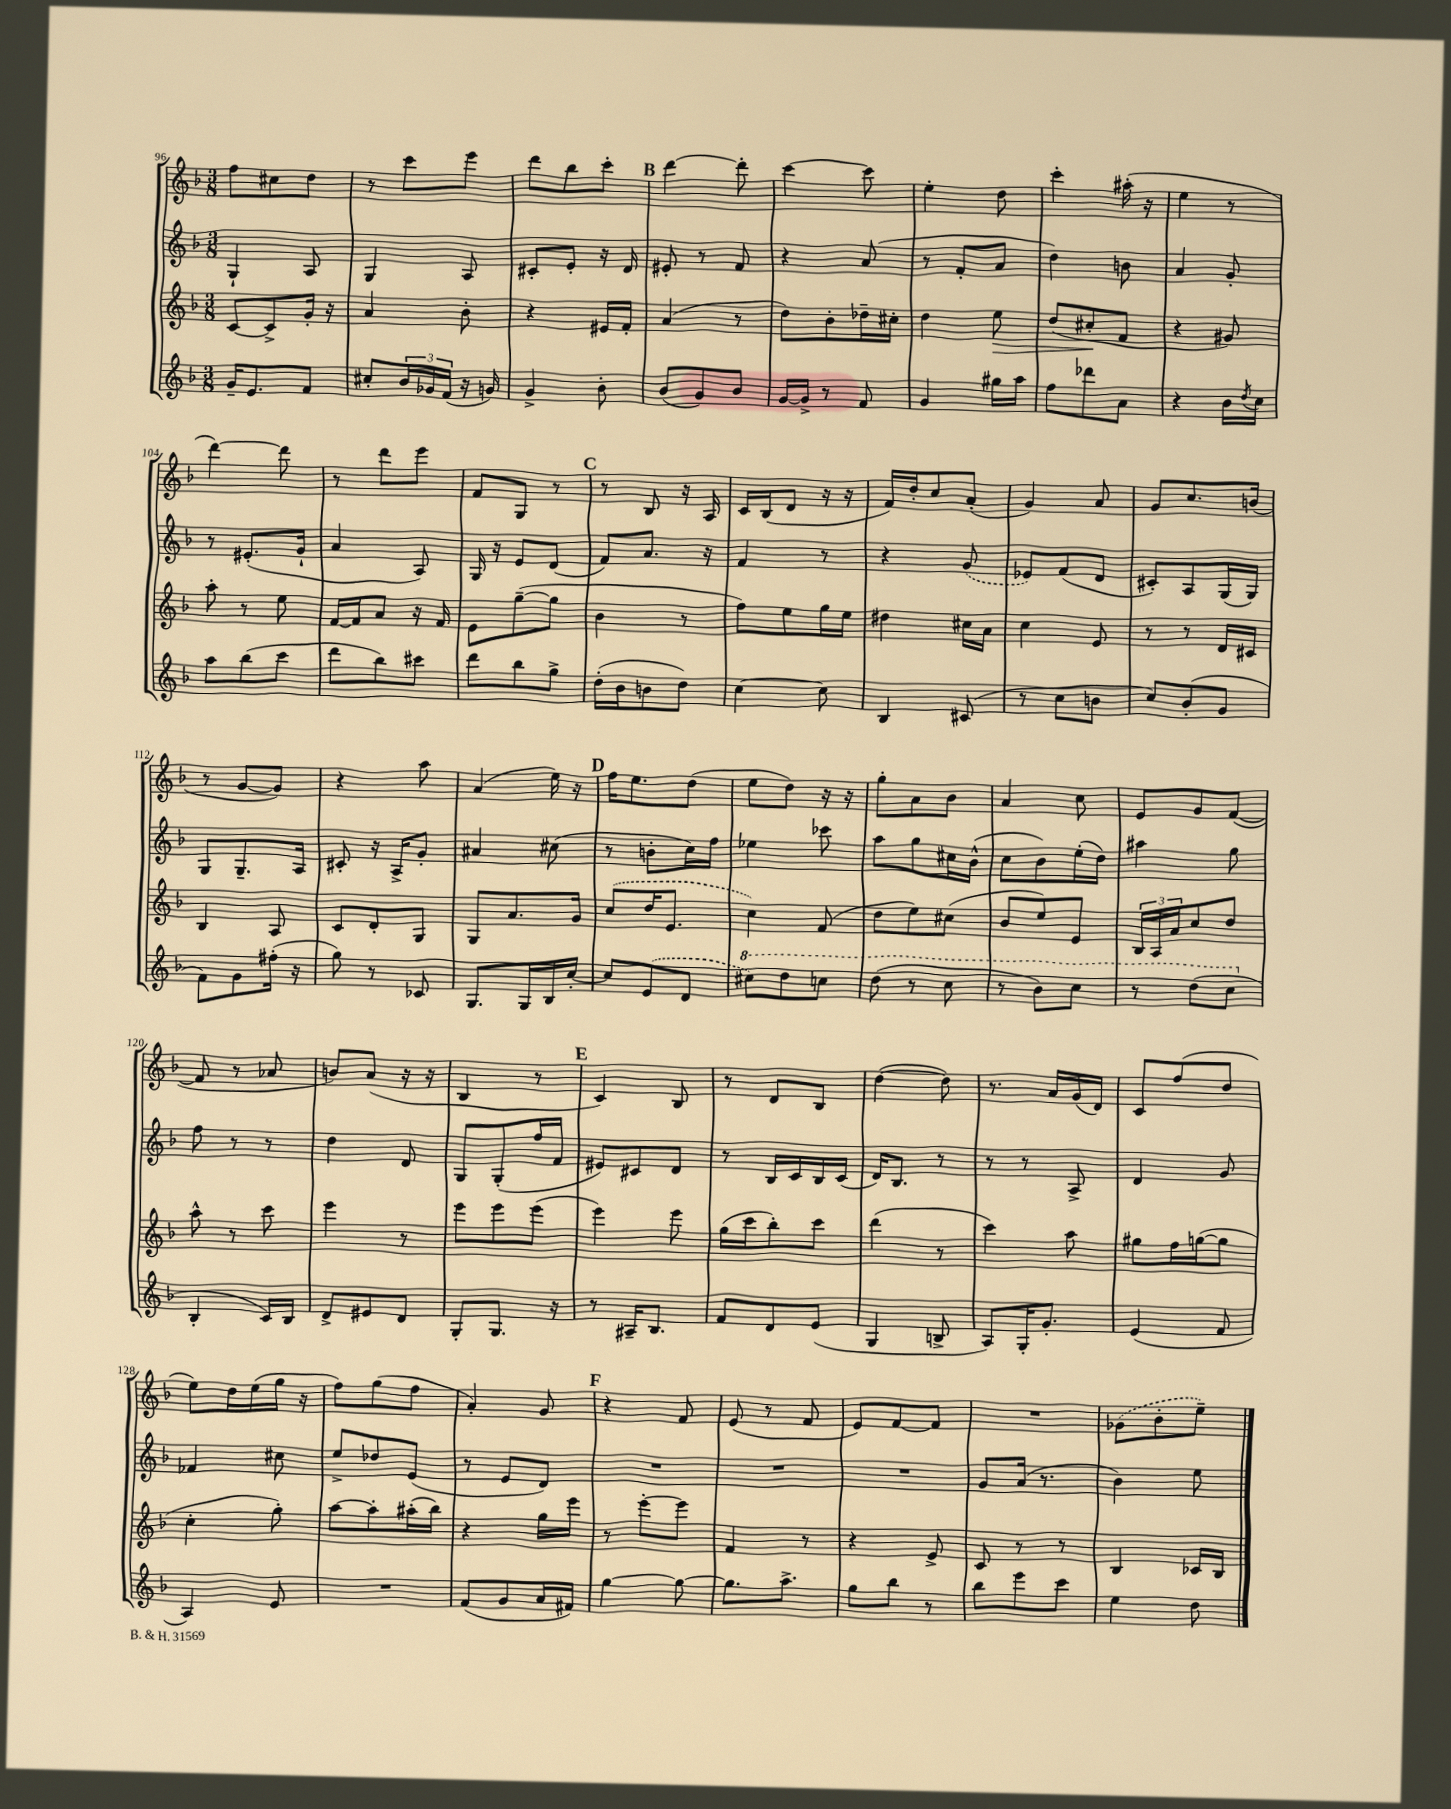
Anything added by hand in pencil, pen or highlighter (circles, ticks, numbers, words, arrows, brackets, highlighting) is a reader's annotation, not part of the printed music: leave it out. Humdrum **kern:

**kern	**kern	**dynam	**kern	**kern
*part4	*part3	*part3	*part2	*part1
*staff4	*staff3	*staff3	*staff2	*staff1
*clefG2	*clefG2	*	*clefG2	*clefG2
*k[b-]	*k[b-]	*	*k[b-]	*k[b-]
*M3/8	*M3/8	*	*M3/8	*M3/8
=96	=96	=96	=96	=96
16g~/KL	[8c/L	.	4G`/	8ff\L
8.e/	.	.	.	.
.	8c^/]	.	.	8cc#X\
8f/J	16g'/Jk	.	8A/	8dd\J
.	16r	.	.	.
=97	=97	=97	=97	=97
8cc#X'/L	4a/	.	4G/	8r
24b-/L	.	.	.	8ccc\L
24g-X/	.	.	.	.
(24f/JJ	.	.	.	.
16r	8b-'\	.	8A/	8eee\J
16gn/)	.	.	.	.
=98	=98	=98	=98	=98
4g^/	4r	.	8c#X'/L	8ddd\L
.	.	.	8e'/J	8bb-\
8b-'\	16e#X/LL	.	16r	8ccc'\J
.	16f'/JJ	.	16d/	.
!!LO:REH:place=s1:t=B
=99	=99	=99	=99	=99
(8b-/L	(4a/	.	8e#X'/	[4ddd\
8g/)	.	.	8r	.
8b-/J	8r	.	8f/	8ddd'\]
=100	=100	=100	=100	=100
[16g/LL	8dd\L)	.	4r	[4ccc\
16g^/JJ]	.	.	.	.
8r	8b-'\	.	.	.
8f/	16dd-X~\L	.	(8a/	8ccc\]
.	16cc#X'\JJ	.	.	.
=101	=101	=101	=101	=101
4g/	4dd\	.	8r	4ee'\
.	.	.	8f'/L	.
!	!	!LO:HP:b	!	!
16gg#X\LL	8ee\	>	8a/J	8dd\
16aa\JJ	.	.	.	.
=102	=102	=102	=102	=102
8ff\L	(8dd/L	.	4dd\)	4ccc'\
8ddd-X\	8cc#X'/	.	.	.
8a\J	8f/J	]	8bn\	(16aa#X'\
.	.	.	.	16r
=103	=103	=103	=103	=103
4r	4r	.	4a/	4ee\
16b-\LL	8g#X/)	.	8g'/	8r
8qdd/	.	.	.	.
16cc\JJ	.	.	.	.
!!LO:LB:g=z
=104	=104	=104	=104	=104
8aa\L	8aa'\	.	8r	[4ddd\)
(8bb-\	8r	.	(8.e#X'/L	.
8ccc\J	8ee\	.	.	8ddd\]
.	.	.	16g`/Jk	.
=105	=105	=105	=105	=105
8ddd\L	[16f/LL	.	4a/	8r
.	16f/J]	.	.	.
8bb-\)	8a/J	.	.	8ddd\L
8ccc#X\J	16r	.	8A/)	8eee\J
.	16f/	.	.	.
=106	=106	=106	=106	=106
8ddd\L	8e\L	.	16G/	8f/L
.	.	.	16r	.
8bb-\	([8gg~\	.	8e/L	8G/J
8gg^\J	8gg\J]	.	(8d/J	8r
!!LO:REH:place=s1:t=C
=107	=107	=107	=107	=107
(16dd'\LL	4b-\	.	8f/L)	8r
16b-\J	.	.	.	.
8bn\	.	.	8.a/J	8B-/
8dd\J)	8r	.	.	16r
.	.	.	16r	16A/
=108	=108	=108	=108	=108
[4cc\	8ff\L)	.	4f/	16c/LL
.	.	.	.	(16B-/J
.	8ee\	.	.	8d/J
8cc\]	16gg\L	.	8r	16r
.	16ee\JJ	.	.	16r
=109	=109	=109	=109	=109
4B-/	4dd#X\	.	4r	16f/LL)
.	.	.	.	16dd'/J
.	.	.	.	8cc/
(8c#X/	16cc#X\LL	.	(8g/	(8a'/J
.	16a\JJ	.	.	.
=110	=110	=110	=110	=110
8r	4cc\	.	8e-X/L)	4g/)
8cc\L	.	.	(8f/	.
8bn\J	8e/	.	8d/J	8a/
=111	=111	=111	=111	=111
8cc/L)	8r	.	8c#X'/L)	8g/L
(8b-'/	8r	.	8A/	8.cc/
8g/J	16d/LL	.	(16G/L	.
.	16c#X/JJ	.	16G/JJ)	(16bn/Jk
!!LO:LB:g=z
=112	=112	=112	=112	=112
8f\L)	4B-/	.	8G/L	8r
8g\	.	.	8.G~/	[8g/L
(16ff#X'\Jk	8A/	.	.	8g/J])
16r	.	.	16A/Jk	.
=113	=113	=113	=113	=113
8gg\)	8c/L	.	8c#X'/	4r
8r	8d'/	.	16r	.
.	.	.	16A^/KL	.
8c-X/	8G/J	.	8g'/J	8aa\
=114	=114	=114	=114	=114
8.G/L	8G/L	.	4a#X/	(4a/
.	8.a/	.	.	.
16G/L	.	.	.	.
16B-/	.	.	(8cc#X\	16ee\)
[16cc'/JJ	16g/Jk	.	.	16r
!!LO:REH:place=s1:t=D
=115	=115	=115	=115	=115
8cc/L]	(8cc/L	.	8r	16ff\KL
.	.	.	.	8.ee\
(8e/	16dd/K	.	8bn'\L	.
.	8.e/J	.	.	.
8d/J	.	.	16cc\L)	(8dd\J
.	.	.	16ff\JJ	.
=116	=116	=116	=116	=116
*8va	*	*	*	*
8ccc#X\L)	4cc\)	.	4ee-X\	8ee\L
8ddd\	.	.	.	8dd\J)
8cccn\J	(8f/	.	8ccc-X\	16r
.	.	.	.	16r
=117	=117	=117	=117	=117
(8ddd\	8dd\L	.	8aa\L	8gg'\L
8r	8ee\)	.	8gg\	8a\
8ccc\	(8cc#X\J	.	16cc#X\L	8b-\J
.	.	.	(16b-^^\JJ	.
=118	=118	=118	=118	=118
8r	8b-/L	.	8cc\L	4a/
8bb-\L)	8ee/)	.	8b-\)	.
8ccc\J	8e/J	.	(16ee'\L	8cc\
.	.	.	16dd\JJ)	.
=119	=119	=119	=119	=119
8r	24B-/LL	.	4aa#X\	8e/L
.	24A/	.	.	.
.	24a/J	.	.	.
(8ddd\L	8cc/	.	.	8g/
8ccc\J	8dd/J	.	8gg\	([8f/J
!!LO:LB:g=z
=120	=120	=120	=120	=120
*X8va	*	*	*	*
4B-'/	8aa^^\	.	8ff\	8f/]
.	8r	.	8r	8r
16c/LL)	8ccc\	.	8r	8a-X/
16B-/JJ	.	.	.	.
=121	=121	=121	=121	=121
8d^/L	4eee\	.	4dd\	8bn/L)
8e#X/	.	.	.	(8a/J
8d/J	8r	.	8d/	16r
.	.	.	.	16r
=122	=122	=122	=122	=122
8G'/L	8eee\L	.	8G/L	4B-/
8.G/J	8eee\	.	(8G'/	.
.	(8eee\J	.	16ff/L	8r
16r	.	.	16f/JJ	.
!!LO:REH:place=s1:t=E
=123	=123	=123	=123	=123
8r	4eee\)	.	8e#X/L)	4c/)
16A#X~/KL	.	.	8c#X/	.
8.B-/J	.	.	.	.
.	8eee\	.	8d/J	8B-/
=124	=124	=124	=124	=124
8f/L	(16gg\LL	.	8r	8r
.	16ccc\J	.	.	.
8d/	8bb-'\)	.	16B-/LL	8d/L
.	.	.	16c/	.
(8e/J	8ccc\J	.	16B-/	8B-/J
.	.	.	(16c/JJ	.
=125	=125	=125	=125	=125
4G/	(4ddd\	.	16d/KL)	([4dd\
.	.	.	8.B-/J	.
8Bn^/	8r	.	8r	8dd\])
=126	=126	=126	=126	=126
8A/L)	4ccc\)	.	8r	8.r
16G'/K	.	.	8r	.
8.g'/J	.	.	.	16a/LL
.	8aa\	.	8A^/	(16g/
.	.	.	.	16d/JJ)
=127	=127	=127	=127	=127
(4e/	8gg#X\L	.	4d/	8c/L
.	16ff\L	.	.	(8ff/
.	([16ggn\J	.	.	.
8f/	8gg\J]	.	8g/	8dd/J
!!LO:LB:g=z
=128	=128	=128	=128	=128
4A/)	4cc'\	.	4f-X/	8ee\L)
.	.	.	.	16dd\L
.	.	.	.	(16ee\
8e/	8gg'\)	.	8cc#X\	16gg\JJ
.	.	.	.	16r
=129	=129	=129	=129	=129
4.r	[8aa\L	.	8ee^/L	8ff\L)
.	8aa'\]	.	8dd-X/	(8gg\
.	(16aa#X'\L	.	(8e/J	8ff\J
.	16bb-\JJ)	.	.	.
=130	=130	=130	=130	=130
(8f/L	4r	.	8r	4a'/)
8g/	.	.	8e/L	.
16a/L	16gg\LL	.	8d/J)	8g/
16f#X/JJ)	16eee\JJ	.	.	.
!!LO:REH:place=s1:t=F
=131	=131	=131	=131	=131
[4gg\	8r	.	4.r	4r
.	[8eee'\L	.	.	.
8gg\_	8eee\J]	.	.	8f/
=132	=132	=132	=132	=132
8.gg\L]	4f/	.	4.r	(8e/
.	.	.	.	8r
8.aa^\J	.	.	.	.
.	8r	.	.	8f/
=133	=133	=133	=133	=133
8gg\L	4r	.	4.r	8e/L)
8bb-\J	.	.	.	[8f/
8r	8e^/	.	.	8f/J]
=134	=134	=134	=134	=134
8bb-\L	8c/	.	8g/L	4.r
8eee\	8r	.	(16a/Jk	.
.	.	.	8.r	.
8ccc\J	8r	.	.	.
=135	=135	=135	=135	=135
4ee\	4B-/	.	4b-\)	(8g-X\L
.	.	.	.	8b-'\
8dd\	16c-X/LL	.	8ee\	8ee~\J)
.	16B-/JJ	.	.	.
==	==	==	==	==
*-	*-	*-	*-	*-
